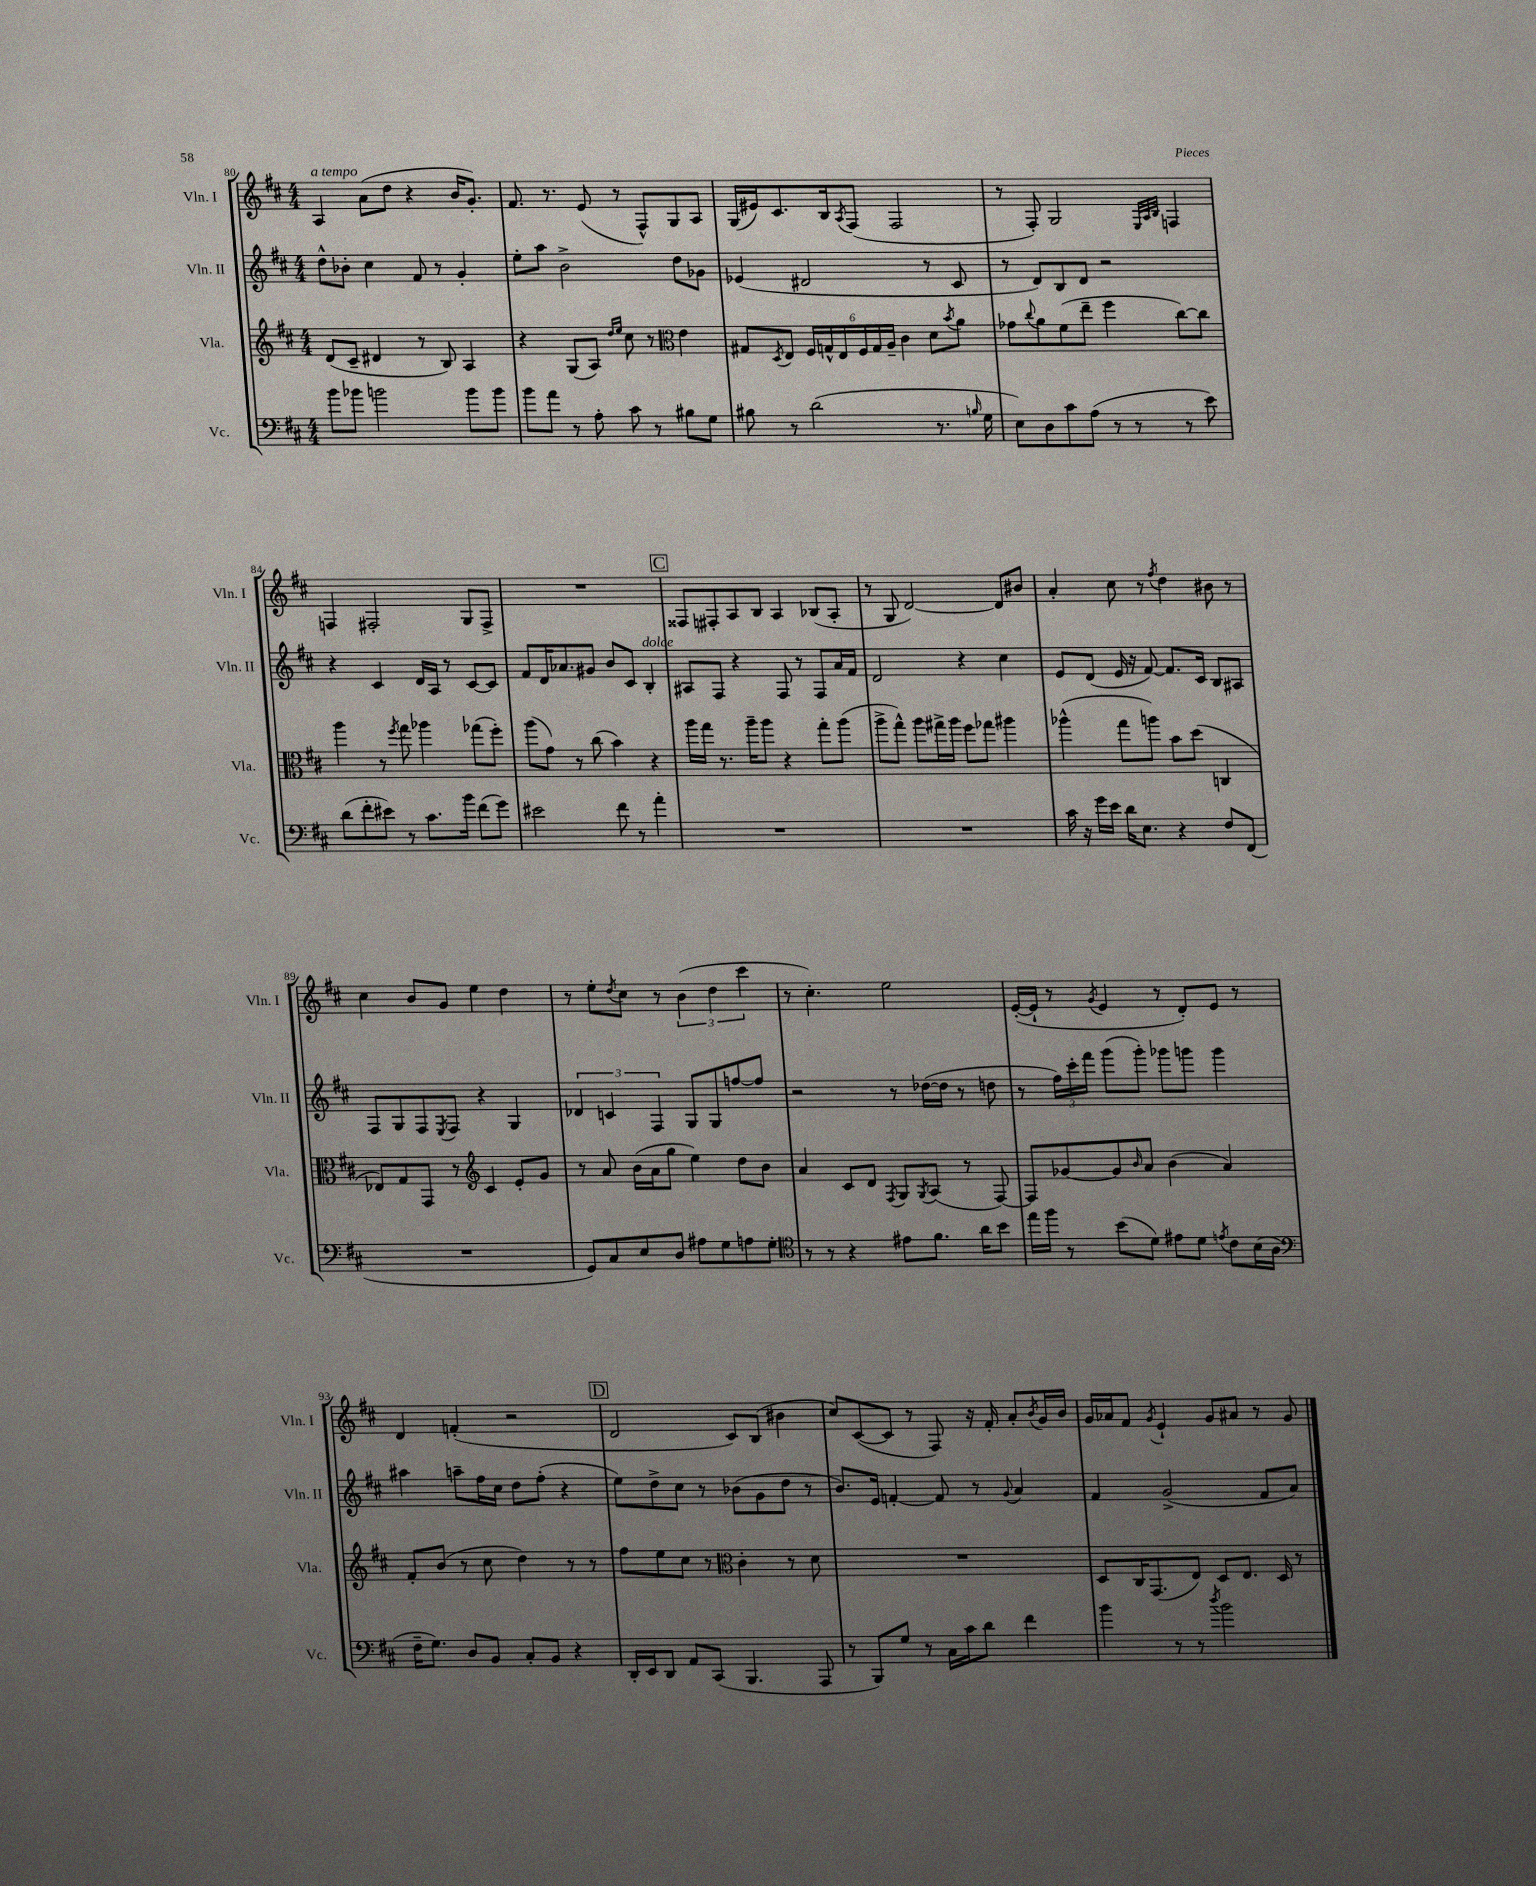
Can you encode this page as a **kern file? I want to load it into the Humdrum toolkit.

**kern	**kern	**kern	**kern
*staff4	*staff3	*staff2	*staff1
*clefF4	*clefG2	*clefG2	*clefG2
*k[f#c#]	*k[f#c#]	*k[f#c#]	*k[f#c#]
*M4/4	*M4/4	*M4/4	*M4/4
8b	(8d	8dd^^	4A
8b-	8c#~	8b-'	.
2b	4d#	4cc#	(8a
.	.	.	8dd
.	8r	8f#	4r
.	8B)	8r	.
8b	4A	4g'	16b
.	.	.	8.g')
8b	.	.	.
=	=	=	=
8b	4r	8ee'	8.f#
8a	.	8aa	.
.	.	.	8.r
8r	(8G	2b^	.
8A'	8A)	.	(8e
.	16qqdd	.	.
.	16qqee	.	.
8c#	8cc#	.	8r
8r	8r	.	8F#^^)
*	*clefC3	*	*
8B#	4e	8dd	8G
8G	.	8g-	8A
=	=	=	=
8B#	8G#	(4e-	(16G
.	.	.	16e#)
.	8qD	.	.
8r	8E	.	8.c#
(2d	24F#	2d#	.
.	24G^^	.	.
.	.	.	16B
.	24E	.	.
.	.	.	8qA
.	24F#	.	(8F#
.	24G	.	.
.	24A~	.	.
.	4c#	.	2F#
8.r	8d	8r	.
.	8qb	.	.
.	8a	8c#	.
16qqB	.	.	.
16G	.	.	.
=	=	=	=
8E)	8g-	8r	8r
.	8qqcc#	.	.
8D	8a	8d)	8F#')
8c#	(8f#	8B	2G
(8A	8ee~	8d	.
8r	4ff#	2r	.
8r	.	.	.
.	.	.	32qqE
.	.	.	32qqA
.	.	.	32qqB
8r	[8cc#)	.	4F
8e)	8cc#]	.	.
=	=	=	=
(8d	4aa	4r	4F
8f#'	.	.	.
8e#)	8r	4c#	2F#'
.	8qff#	.	.
8r	8gg	.	.
8.c#	4aa-	16d	.
.	.	16A	.
.	.	8r	.
16b	.	.	.
(8f#	(8gg-	[8c#	8G
8g)	8ff#')	8c#]	8F#^
=	=	=	=
2e#	(8aa	8f#	1r
.	8g)	16d	.
.	.	8.a-	.
.	8r	.	.
.	(8cc#	8g#	.
8f#	4b)	8b	.
8r	.	8c#	.
4a'	4r	4B'	.
=	=	=	=
1r	16aa	8A#	8F##
.	16gg	.	.
.	8.r	8F#	8F#'
.	.	4r	8A
.	16aa~	.	.
.	8aa	.	8B
.	4r	8F#	4A
.	.	8r	.
.	8gg'	8F#	(8B-
.	(8aa	16a	8A'
.	.	16f#	.
=	=	=	=
1r	8aa^	2d	8r
.	8gg^^)	.	8G
.	8aa	.	[2d)
.	16gg#^	.	.
.	16aa	.	.
.	8ff#	4r	.
.	8gg-	.	.
.	4aa#	4cc#	8d]
.	.	.	8b#
=	=	=	=
16c#	(4aa-^^	8e	4a'
16r	.	.	.
16g	.	(8d	.
16e	.	.	.
16d	8gg	16e	8cc#
8.E	.	16r	.
.	8aa)	[8f#)	8r
.	.	.	8qff#
4r	8b	8.f#]	4dd
.	(8dd	.	.
.	.	16c#	.
8F#	4C	8B	8b#
(8FF#	.	8A#	8r
=	=	=	=
1r	8E-)	8F#	4cc#
.	8G	8G	.
.	8GG	8F#	8b
.	.	8qE	.
.	8r	8F#	8g
*	*clefG2	*	*
.	4c#	4r	4ee
.	8e'	4G	4dd
.	8g	.	.
=	=	=	=
8GG)	8r	6d-	8r
8C#	8a	.	8ee'
.	.	6c	.
.	.	.	8qdd
8E	(16b	.	8cc#
.	16a	.	.
.	.	6F#	.
8D	8gg	.	8r
8A#	4ee)	8G	(6b
8G	.	8G	.
.	.	.	6dd
8A	8dd	[8ff	.
.	.	.	6ccc#
8G'	8b	8ff]	.
=	=	=	=
*clefC4	*	*	*
8r	4a	2r	8r
8r	.	.	4.cc#')
4r	8c#	.	.
.	8d	.	.
.	8qF#	.	.
8e#	8G	8r	2ee
.	8qG	.	.
8.f#	(8A	([16dd-	.
.	.	16dd-]	.
.	8r	8r	.
16a	.	.	.
8b	[8F#)	8dd	.
=	=	=	=
16ee	8F#]	8r	([16e'
16ff#	.	.	16e`]
8r	[8g-	24ff#)	8r
.	.	24ccc#'	.
.	.	24fff#	.
.	.	.	8qg
(8b	8g-]	(8ggg	4e
.	16qqb	.	.
8d)	8a	8ggg')	.
8e#	(4b	8ggg-	8r
8d	.	8ggg	8d')
8qe	.	.	.
8c#	4a)	4ggg	8e
(16B	.	.	8r
16A	.	.	.
=	=	=	=
*clefF4	*	*	*
16F#~	8f#'	4aa#	4d
8.G)	.	.	.
.	(8b	.	.
8D	8r	8aa~	(4f'
8BB	8cc#	16ff#	.
.	.	16cc#	.
8C#'	4dd)	8dd	2r
8BB	.	(8ff#'	.
4r	8r	4r	.
.	8r	.	.
=	=	=	=
16DD'	8ff#	8ee)	2d
16EE	.	.	.
8DD	8ee	8dd^	.
8AA	8cc#	8cc#	.
(8CC#	8r	8r	.
*	*clefC3	*	*
4.BBB	4c#'	(8b-	8c#)
.	.	8g	(8B
.	8r	8dd	4b#
8AAA	8d	8r	.
=	=	=	=
8r	1r	8.b)	8cc#)
8BBB)	.	.	([8c#
.	.	16e	.
8G	.	[4f'	8c#]
8r	.	.	8r
16C#	.	8f]	8F#)
16c#	.	.	.
8d	.	8r	16r
.	.	.	16f#'
.	.	8qqg	.
4f#	.	4a	8a'
.	.	.	8qb
.	.	.	16g
.	.	.	16b
=	=	=	=
4b	8D	4f#	16g
.	.	.	16a-
.	16C#	.	8f#
.	(8.GG	.	.
.	.	.	8qg
8r	.	(2g^	4e`
8r	8E)	.	.
8qdd	.	.	.
2b	8D	.	8g
.	8.E	.	8a#
.	.	8f#	8r
.	16D	.	.
.	8r	8a)	8g
==	==	==	==
*-	*-	*-	*-
